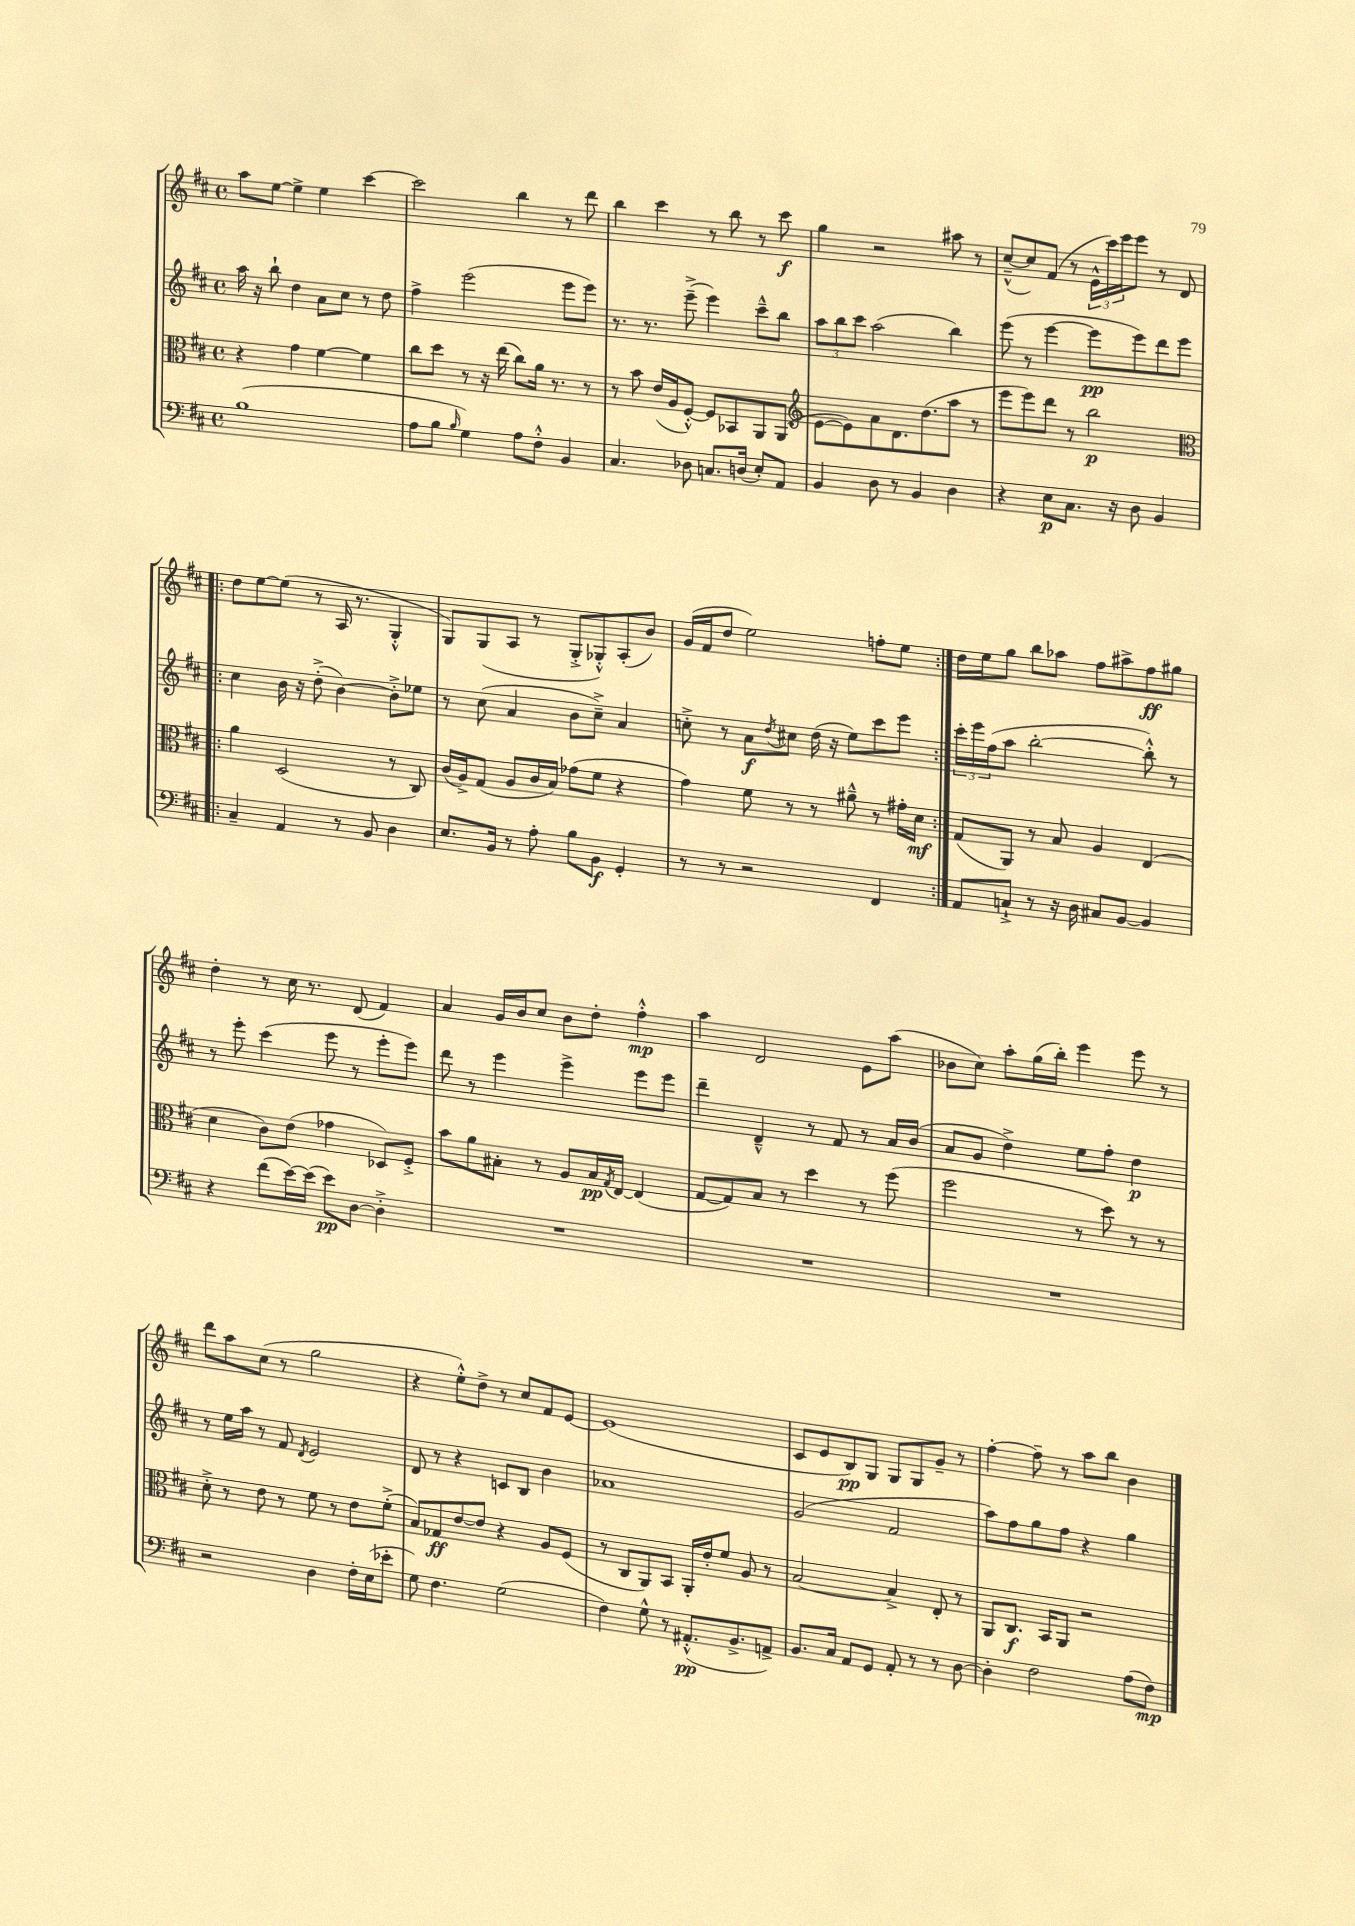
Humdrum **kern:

**kern	**kern	**kern	**kern
*staff4	*staff3	*staff2	*staff1
*clefF4	*clefC3	*clefG2	*clefG2
*k[f#c#]	*k[f#c#]	*k[f#c#]	*k[f#c#]
*M4/4	*M4/4	*M4/4	*M4/4
*met(c)	*met(c)	*met(c)	*met(c)
(1B	4r	16aa	8aa
.	.	16r	.
.	.	8bb`	[8ee
.	4g	4dd	4ee^]
.	[4f#	8a	4ee
.	.	8cc#	.
.	4f#]	8r	[4ccc#
.	.	8dd	.
=	=	=	=
8A	8cc#	4ff#^	2ccc#]
8B	8dd	.	.
16qqB	.	.	.
4G)	8r	(2eee	.
.	16r	.	.
.	(16ee	.	.
8A	8cc#)	.	4bb
8F#'^^	16a	.	.
.	8.r	.	.
4BB	.	8eee	8r
.	8r	8eee)	8ddd
=	=	=	=
4.C#	8r	8.r	4bb
.	8b	.	.
.	.	8.r	.
.	(16e	.	4ccc#
.	16A	.	.
8D-	[8F#'^^)	(8eee~^	.
8.C	8F#]	4eee)	8r
.	8BB-	.	8bb
(16D	.	.	.
8E')	8AA	8ccc#~^^	8r
8AA	(8AA	8bb	8ccc#
=	=	=	=
*	*clefG2	*	*
4BB	[8e	12aa	4gg
.	.	12bb	.
.	8e])	.	.
.	.	12ccc#	.
8D	8a	(2aa	2r
8r	8.d	.	.
4BB	.	.	.
.	(8.dd	.	.
4D	8aa	4bb)	8aa#
.	8r	.	8r
=	=	=	=
4r	8eee	(8eee	([8cc#~^^
.	8eee)	8r	8cc#])
8E	8ddd	[4eee	(8f#
8.C#	8r	.	8r
.	2bb	8eee]	24e^^
.	.	.	24ccc#)
16r	.	.	.
.	.	.	24eee
8D	.	8eee)	8eee
4BB	.	8ddd	8r
.	.	8eee	8d
=!|:	=!|:	=!|:	=!|:
*	*clefC3	*	*
4C#~	4a	4cc#	8dd
.	.	.	[8ee
4AA	(2D	16b	(8ee]
.	.	16r	.
.	.	(8dd'^	8r
8r	.	[4b)	16A
.	.	.	8.r
8BB	.	.	.
4D	8r	8b'^]	4G'^^
.	8C#)	8ee-	.
=	=	=	=
8.E	(16c#	8r	8G)
.	16A^)	.	.
.	(8G	(8cc#	(8G
16BB	.	.	.
8r	8A	4a	8A
8A'	16c#	.	8r
.	16B)	.	.
8B	(8g-	8b	8G'^
8BB	8f#	8cc#~^)	8G-'^^)
4GG'	4r	4a	(8A'
.	.	.	8b)
=	=	=	=
8r	4g)	8cc'^	(16g
.	.	.	16f#
8r	.	8r	8dd
2r	8f#	8a	2ee)
.	.	8qdd	.
.	8r	8cc#	.
.	8r	(16dd	.
.	.	16r	.
.	8a#~^^	8ee)	.
4FF#	8r	8ccc#	8ff'
.	16g#'	8eee	8ee
.	16d	.	.
=:|!	=:|!	=:|!	=:|!
8AA	(8G	24ccc#'	16dd
.	.	24eee	.
.	.	.	16ee
.	.	(24ff#	.
8C`^	8AA)	8aa	8gg
8r	8r	[2bb'	8bb
16r	8B	.	8aa-
16D	.	.	.
8C#	4A	.	8ff#
[8BB	.	.	8aa#^
4BB]	(4E	8bb'^^])	8ff#
.	.	8r	8gg#
=	=	=	=
4r	4d	8r	4dd'
.	.	8eee'	.
(8f#	8c#)	(4ccc#	8r
[16e)	(8e	.	16cc#
(16e]	.	.	8.r
8e)	4g-	8eee	.
[8D	.	8r	(8d
4D'^]	8D-)	8eee'	4f#)
.	8F#'^	8eee)	.
=	=	=	=
1r	8b	8ddd	4a
.	8a	8r	.
.	8B#'	4eee	16g
.	.	.	16b
.	8r	.	8cc#
.	8A	4eee^	8b
.	16B#	.	8dd'
.	8qG	.	.
.	[16E	.	.
.	(4E]	8eee	4ff#'^^
.	.	8eee	.
=	=	=	=
1r	[8G	4ddd~	4aa
.	8G])	.	.
.	8B	4d~^^	2d
.	8r	.	.
.	4dd	8r	.
.	.	8f#	.
.	8r	8r	8e
.	(8ff#	16a	(8aa
.	.	(16b	.
=	=	=	=
1r	2ff#	8a	8b-
.	.	8g	8cc#)
.	.	4dd^)	8aa'
.	.	.	(16gg
.	.	.	16bb')
.	8r	8ee	4eee
.	8dd)	8ff#'	.
.	8r	4dd	8eee
.	8r	.	8r
=	=	=	=
2r	8d'^	8r	8ddd
.	8r	16ee	8aa
.	.	16aa	.
.	8e	8r	(8cc#
.	8r	8f#	8r
.	.	8qd	.
4D	8f#	2e	2gg
.	8r	.	.
16F#'	8e	.	.
(16E	.	.	.
8e-'	(8f#'^	.	.
=	=	=	=
8G)	8B)	8d	4r
4.F#	8G-	8r	.
.	[8e	4r	8ee'^^)
.	8e]	.	8dd^
(2G	4r	8c	8r
.	.	8B	8cc#
.	8A	4b	8f#
.	(8F#	.	[8e
=	=	=	=
4F#)	8r	1a-	(1e]
.	8C#	.	.
8G^^	8AA)	.	.
8r	8BB	.	.
(8.AA#'^^	16AA'	.	.
.	16e'	.	.
.	8f#	.	.
8.BB^	.	.	.
.	8A	.	.
8AA^)	8r	.	.
=	=	=	=
8.BB	[2B	(2g	8c#
.	.	.	8e
16C#	.	.	.
8AA	.	.	8B)
8GG	.	.	8G
8AA'	4B^]	2f#	8G
8r	.	.	8G
8r	8E'	.	8g~
[8D	8r	.	8r
=	=	=	=
4D']	8AA	8aa)	[4ff#'
.	8.C#	8ff#	.
2F#	.	8gg	8ff#~]
.	16BB	.	.
.	8AA	8ff#	8r
.	2r	4r	8aa
.	.	.	8bb
(8A	.	4gg	4b
8F#)	.	.	.
==	==	==	==
*-	*-	*-	*-
